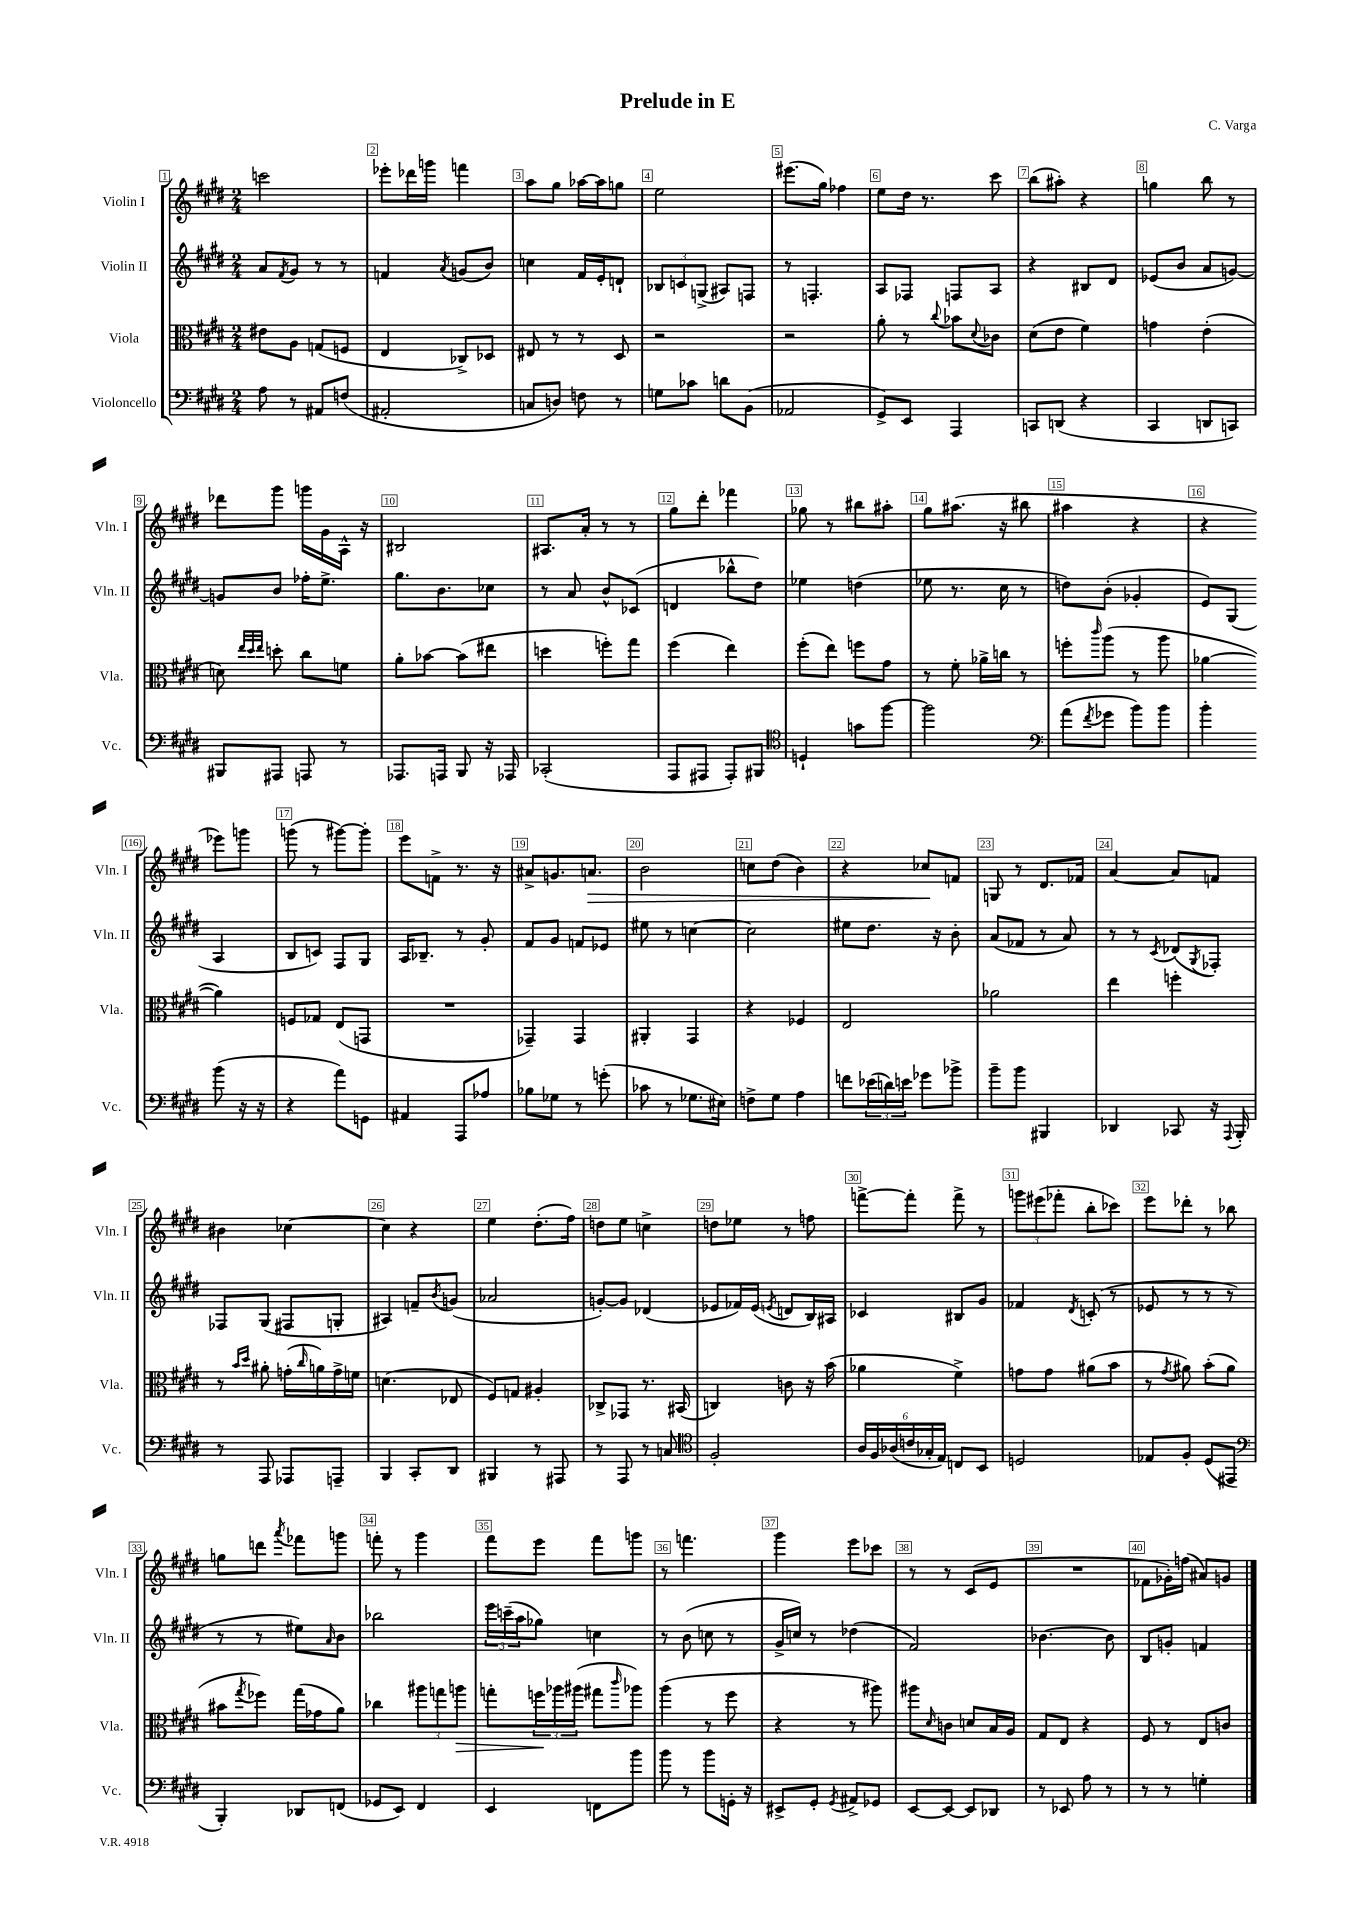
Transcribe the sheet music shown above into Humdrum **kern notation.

**kern	**kern	**dynam	**kern	**kern	**dynam
*part4	*part3	*part3	*part2	*part1	*part1
*staff4	*staff3	*staff3	*staff2	*staff1	*staff1
*I"Violoncello	*I"Viola	*	*I"Violin II	*I"Violin I	*
*I'Vc.	*I'Vla.	*	*I'Vln. II	*I'Vln. I	*
*clefF4	*clefC3	*	*clefG2	*clefG2	*
*k[f#c#g#d#]	*k[f#c#g#d#]	*	*k[f#c#g#d#]	*k[f#c#g#d#]	*
*M2/4	*M2/4	*	*M2/4	*M2/4	*
=1	=1	=1	=1	=1	=1
8A\	8e#X\L	.	8a/L	2cccn\	.
.	.	.	8qf#/	.	.
8r	8A\J	.	8g#/J	.	.
8AA#X/L	(8Gn/L	.	8r	.	.
(8Fn/J	8Fn/J	.	8r	.	.
=2	=2	=2	=2	=2	=2
2AA#X'/	4E/	.	4fn/	8eee-X'\L	.
.	.	.	.	16ddd-X\L	.
.	.	.	.	16gggn\JJ	.
.	.	.	8qa/	.	.
.	8C-X^/L)	.	(8gn/L	4fffn\	.
.	8D-X/J	.	8b/J)	.	.
=3	=3	=3	=3	=3	=3
8Cn/L	8E#X/	.	4ccn\	8aa\L	.
8Dn/J)	8r	.	.	8gg#\J	.
8Fn\	8r	.	16f#/LL	[16aa-X\LL	.
.	.	.	16e'/J	16aa-\J]	.
8r	8D#/	.	8dn`/J	8ggn\J	.
=4	=4	=4	=4	=4	=4
8Gn\L	2r	.	12B-X/L	2ee\	.
.	.	.	12cn/	.	.
8c-X\J	.	.	.	.	.
.	.	.	(12Gn^/J	.	.
8dn\L	.	.	8A#X/L)	.	.
(8BB\J	.	.	8Fn/J	.	.
=5	=5	=5	=5	=5	=5
2AA-X/	2r	.	8r	(8.eee#X\L	.
.	.	.	4.Fn'/	.	.
.	.	.	.	16gg#\Jk)	.
.	.	.	.	4ff-X\	.
=6	=6	=6	=6	=6	=6
8GG#^/L)	8a'\	.	8A/L	8ee\L	.
8EE/J	8r	.	8F-X/J	16dd#\Jk	.
.	.	.	.	8.r	.
.	8qqcc#/	.	.	.	.
4AAA/	8b-X\L	.	8Fn/L	.	.
.	8qqd#/	.	.	.	.
.	8c-X\J	.	8A/J	8ccc#\	.
=7	=7	=7	=7	=7	=7
8CCn/L	(8d#\L	.	4r	(8bb\L	.
(8DDn/J	8e\J	.	.	8aa#X'\J)	.
4r	4f#\)	.	8B#X/L	4r	.
.	.	.	8d#/J	.	.
=8	=8	=8	=8	=8	=8
4CC#/	4gn\	.	(8e-X/L	4ggn\	.
.	.	.	8b/J	.	.
8DDn/L	(4e'\	.	8a/L	8bb\	.
8CCn/J)	.	.	[8gn/J)	8r	.
!!LO:LB:g=z
=9	=9	=9	=9	=9	=9
8BBB#X/L	8dn\)	.	8gn/L]	8ddd-X\L	.
.	32qqee/LLL	.	.	.	.
.	32qqdd#/	.	.	.	.
.	32qqee/JJJ	.	.	.	.
8AAA#X/J	8ddn'\	.	8b/J	8ggg#\J	.
8AAAn/	8cc#\L	.	16ff-X'\KL	16gggn\LL	.
.	.	.	8.ee^\J	16g#\	.
8r	8fn\J	.	.	16A^^\JJ	.
.	.	.	.	16r	.
=10	=10	=10	=10	=10	=10
8.AAA-X/L	8a'\L	.	8.gg#\L	2B#X/	.
.	[8b-X\J	.	.	.	.
16AAAn/Jk	.	.	8.b\	.	.
8BBB/	(8b-\L]	.	.	.	.
16r	8ee#X\J	.	8cc-X\J	.	.
16AAA-X/	.	.	.	.	.
=11	=11	=11	=11	=11	=11
(2CC-X'/	4ddn\	.	8r	8.A#X/L	.
.	.	.	8a/	.	.
.	.	.	.	16a'/Jk	.
.	8ffn'\L)	.	8b^^/L	8r	.
.	8gg#\J	.	(8c-X/J	8r	.
=12	=12	=12	=12	=12	=12
8AAA/L	(4ff#\	.	4dn/	8gg#\L	.
8AAA#X/J	.	.	.	8ddd#'\J	.
8AAA#'/L)	4ee\)	.	8bb-X^^\L	4fff-X\	.
8BBB#X/J	.	.	8dd#\J)	.	.
=13	=13	=13	=13	=13	=13
*clefC4	*	*	*	*	*
4Dn`/	(8ff#'\L	.	4ee-X\	8gg-X\	.
.	8ee\J)	.	.	8r	.
8gn\L	8ffn\L	.	(4ddn\	8bb#X\L	.
[8ff#\J	8g#\J	.	.	8aa#X'\J	.
=14	=14	=14	=14	=14	=14
2ff#\]	8r	.	8ee-X\	8gg#\L	.
.	8f#'\	.	8.r	(8.aa#X\J	.
.	16a-X^\LL	.	.	.	.
.	16ccn\JJ	.	16cc#\	16r	.
.	8r	.	8r	8bb#X\	.
=15	=15	=15	=15	=15	=15
*clefF4	*	*	*	*	*
(8a\L	8ffn'\L	.	8ddn\L)	4aa#X\	.
8qf#/	16qqccc#/	.	.	.	.
8g-X\J	(8aa\J	.	(8b'\J	.	.
8b\L)	8r	.	4g-X'/	4r	.
8b\J	8aa\	.	.	.	.
=16	=16	=16	=16	=16	=16
4b'\	[4a-X\	.	8e/L)	4r	.
.	.	.	(8G#/J	.	.
(8b\	4a-\])	.	4A/	8eee-X\L)	.
16r	.	.	.	8gggn\J	.
16r	.	.	.	.	.
!!LO:LB:g=z
=17	=17	=17	=17	=17	=17
4r	8Fn/L	.	8B/L	(8gggn\	.
.	8G-X/J	.	8cn/J)	8r	.
8a\L)	(8E/L	.	8F#/L	[8ggg#X\L)	.
8GGn\J	8GGn/J	.	8G#/J	8ggg#'\J]	.
=18	=18	=18	=18	=18	=18
4AA#X/	2r	.	16A/KL	8eee\L	.
.	.	.	8.B-X~/J	.	.
.	.	.	.	8fn^\J	.
8AAA/L	.	.	8r	8.r	.
8A-X/J	.	.	8g#'/	.	.
.	.	.	.	16r	.
=19	=19	=19	=19	=19	=19
8B-X\L	4GG-X~/)	.	8f#/L	8a#X^/L	.
8G-X\J	.	.	8g#/J	8.gn/	.
8r	4GG-/	.	8fn/L	.	.
!	!	!	!	!	!LO:HP:b
.	.	.	.	8.an/J	>
(8gn'\	.	.	8e-X/J	.	.
=20	=20	=20	=20	=20	=20
8c-X\	4AA#X'/	.	8ee#X\	2b\	.
8r	.	.	8r	.	.
8.G-X\L	4GG#/	.	[4ccn\	.	.
16E#X\Jk)	.	.	.	.	.
=21	=21	=21	=21	=21	=21
8Fn^\L	4r	.	2cc\]	8ccn\L	.
8G#\J	.	.	.	(8dd#\J	.
4A\	4F-X/	.	.	4b\)	.
=22	=22	=22	=22	=22	=22
8fn\L	2E/	.	8ee#X\L	4r	.
(24e-X\L	.	.	8.dd#\J	.	.
24dn\)	.	.	.	.	.
24en\JJ	.	.	.	.	.
8g-X\L	.	.	.	8cc-X/L	.
.	.	.	16r	.	.
8b-X^\J	.	.	8b'\	8fn/J	]
=23	=23	=23	=23	=23	=23
8b~\L	2a-X\	.	(8a/L	8Gn/	.
8b\J	.	.	8f-X/J	8r	.
4BBB#X/	.	.	8r	8.d#/L	.
.	.	.	8a/)	.	.
.	.	.	.	16f-X/Jk	.
=24	=24	=24	=24	=24	=24
4DD-X/	4ee\	.	8r	[4a/	.
.	.	.	8r	.	.
.	.	.	8qc#/	.	.
8CC-X/	4ffn'\	.	(8d-X/L	8a/L]	.
.	.	.	8qG#/	.	.
16r	.	.	8F-X'/J)	8fn/J	.
8qqAAA/	.	.	.	.	.
16BBB'/	.	.	.	.	.
!!LO:LB:g=z
=25	=25	=25	=25	=25	=25
8r	8r	.	8F-X/L	4b#X\	.
.	16qqb/LL	.	.	.	.
.	16qqdd#/JJ	.	.	.	.
8AAA/	8a#X'\	.	(8G#/J	.	.
8AAA-X/L	(16gn'\LL	.	8F#X/L	[4cc-X\	.
.	16qqcc#/	.	.	.	.
.	16an\)	.	.	.	.
8AAAn~/J	16g^\	.	8Gn'/J	.	.
.	16fn\JJ	.	.	.	.
=26	=26	=26	=26	=26	=26
4BBB/	(4.dn\	.	4A#X/)	4cc-\]	.
8CC#'/L	.	.	8fn~/L	4r	.
.	.	.	8qb/	.	.
8DD#/J	8E-X/	.	(8gn/J	.	.
=27	=27	=27	=27	=27	=27
4BBB#X/	8F#/L)	.	2a-X/	4ee\	.
.	8Gn/J	.	.	.	.
8r	4A#X'/	.	.	(8.dd#'\L	.
8AAA#X/	.	.	.	.	.
.	.	.	.	16ff#\Jk)	.
=28	=28	=28	=28	=28	=28
8r	8C-X^/L	.	[8gn'/L)	8ddn\L	.
8AAA/	8GG-X/J	.	8g/J]	8ee\J	.
8r	8.r	.	(4d-X/	4ccn^\	.
8Cn/	.	.	.	.	.
.	(16BB#X/	.	.	.	.
=29	=29	=29	=29	=29	=29
*clefC4	*	*	*	*	*
2F#'/	4Cn/)	.	8e-X/L	8ddn\L	.
.	.	.	16f-X/L)	8ee-X\J	.
.	.	.	(16e-/JJ	.	.
.	.	.	8qen/	.	.
.	8cn\	.	8dn/L	8r	.
.	16r	.	16B/L)	8ffn\	.
.	(16b\	.	16A#X/JJ	.	.
=30	=30	=30	=30	=30	=30
24A/LL	4a-X\	.	4c-X/	[8fffn^\L	.
24F#/	.	.	.	.	.
(24A-X/	.	.	.	.	.
24cn/	.	.	.	8fff'\J]	.
24G-X'/	.	.	.	.	.
24E/JJ)	.	.	.	.	.
8Cn/L	4f#^\)	.	8B#X/L	8fff^\	.
8BB/J	.	.	8g#/J	8r	.
=31	=31	=31	=31	=31	=31
2Dn/	8gn\L	.	4f-X/	12gggn\L	.
.	.	.	.	(12eee#X\	.
.	8g\J	.	.	.	.
.	.	.	.	12fff-X'\J	.
.	.	.	8qd#/	.	.
.	(8a#X\L	.	(8cn'/	8bb'\L	.
.	8b\J	.	8r	8ccc-X\J)	.
=32	=32	=32	=32	=32	=32
8E-X/L	8r	.	8e-X/	8eee\L	.
.	8qg#/	.	.	.	.
8F#'/J	8a#X\)	.	8r	8ddd-X'\J	.
(8D#/L	(8b'\L	.	8r	8r	.
8EE#X/J	8a#\J	.	8r	8bb-X\	.
!!LO:LB:g=z
=33	=33	=33	=33	=33	=33
*clefF4	*	*	*	*	*
4BBB'/)	8b#X\L	.	8r	8ggn\L	.
.	8qgg#/	.	.	.	.
.	8ff-X\J)	.	8r	8dddn\J	.
.	.	.	.	8qaaa/	.
8DD-X/L	(16gg#\LL	.	8ee#X\L)	8fff-X\L	.
.	16g-X\J	.	.	.	.
.	.	.	16qqa/	.	.
(8FFn/J	8a\J)	.	8b\J	8gggn\J	.
=34	=34	=34	=34	=34	=34
8GG-X/L	4cc-X\	.	2bb-X\	8fffn'\	.
8EE/J)	.	.	.	8r	.
4FF#/	12aa#X\L	.	.	4ggg#\	.
.	12ggn\	.	.	.	.
!	!	!LO:HP:b	!	!	!
.	12aan\J	>	.	.	.
=35	=35	=35	=35	=35	=35
4EE/	8ggn'\L	.	24eee\LL	8fff#\L	.
.	.	.	(24cccn~\	.	.
.	.	.	24aa\J	.	.
.	24ffn\L	.	8gg-X\J)	8eee\J	.
.	24aa-X\	]	.	.	.
.	(24aa#X\JJ	.	.	.	.
8FFn\L	8gg#X\L	.	4ccn\	8fff#\L	.
.	16qqccc#/	.	.	.	.
8b\J	8aa-X\J)	.	.	8gggn\J	.
=36	=36	=36	=36	=36	=36
8b\	(4aa\	.	8r	8r	.
8r	.	.	(8b\	4.fffn\	.
8b\L	8r	.	8ccn\	.	.
16GGn'\Jk	8ff#\	.	8r	.	.
16r	.	.	.	.	.
=37	=37	=37	=37	=37	=37
8EE#X^/L	4r	.	16g#^/LL	4ggg#\	.
.	.	.	16ccn/JJ)	.	.
8GG#'/J	.	.	8r	.	.
8qGG#/	.	.	.	.	.
8AA#X^/L	8r	.	(4dd-X\	8eee\L	.
8GG-X/J	8aa#X\)	.	.	8ccc-X\J	.
=38	=38	=38	=38	=38	=38
[8EE/L	8aa#X\L	.	2f#/)	8r	.
.	16qqd#/	.	.	.	.
8EE/J_	8cn\J	.	.	8r	.
8EE/L]	8dn/L	.	.	(8c#/L	.
8DD-X/J	16B/L	.	.	8e/J	.
.	16A/JJ	.	.	.	.
=39	=39	=39	=39	=39	=39
8r	8G#/L	.	[4.b-X\	2r	.
8EE-X/	8E/J	.	.	.	.
8A\	4r	.	.	.	.
8r	.	.	8b-\]	.	.
=40	=40	=40	=40	=40	=40
8r	8F#/	.	8B/L	8f-X\L	.
8r	8r	.	8gn'/J	16g-X'\L)	.
.	.	.	.	(16ffn\JJ	.
4Gn'\	8E/L	.	4fn/	8a#X/L)	.
.	8cn/J	.	.	8gn/J	.
==	==	==	==	==	==
*-	*-	*-	*-	*-	*-
